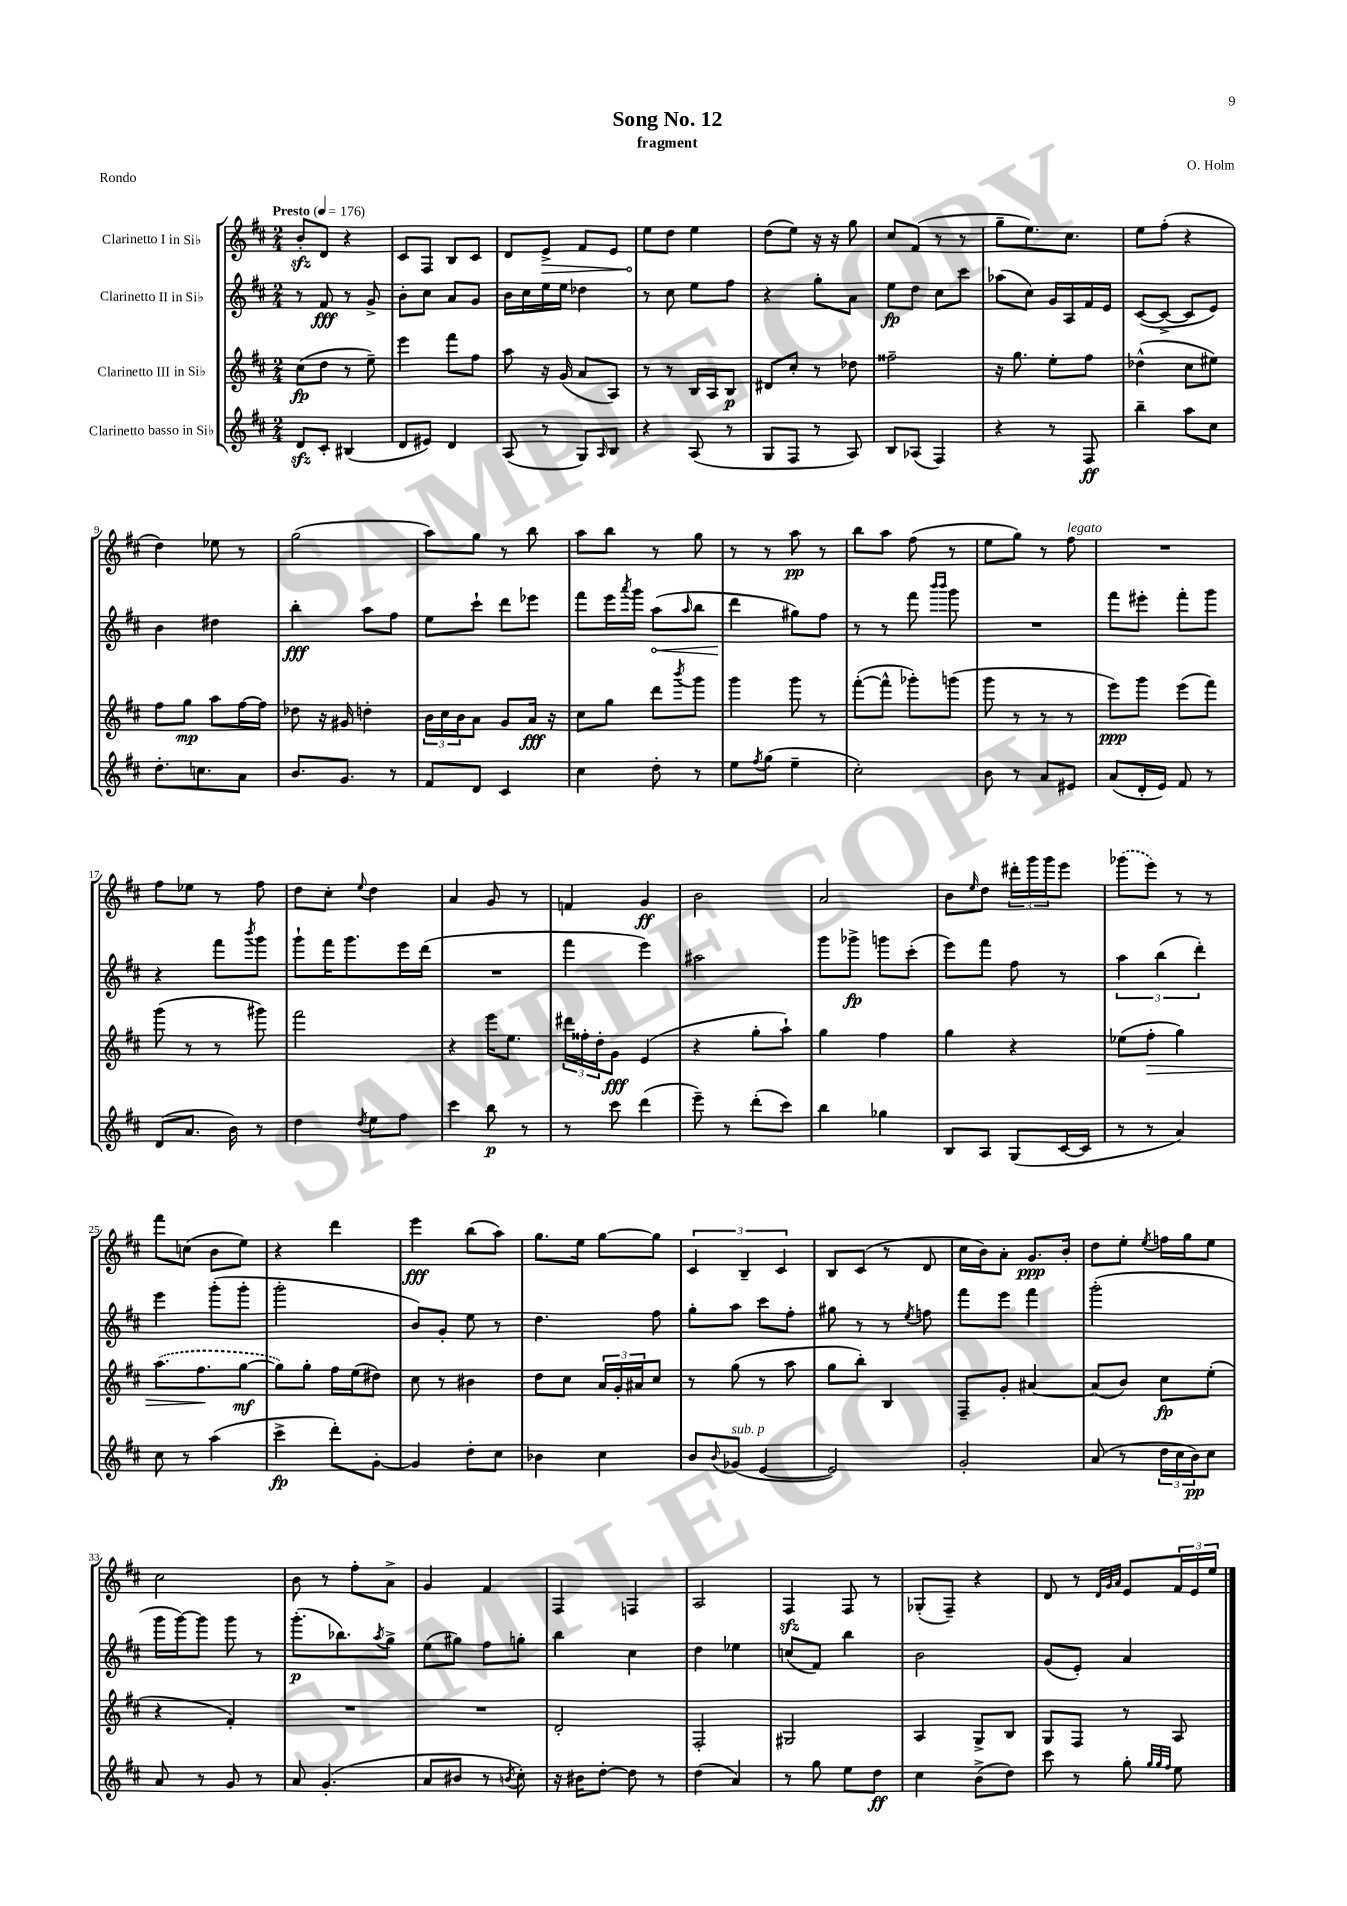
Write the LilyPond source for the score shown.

\header { title = "Song No. 12" composer = "O. Holm" subtitle = "fragment" piece = "Rondo" }
<<
\new StaffGroup <<
\new Staff = "s0" \with { instrumentName = "Clarinetto I in Sib" } {
    \clef treble \key d \major \numericTimeSignature \time 2/4 \tempo "Presto" 4 = 176
    b'8-.\sfz d'8 r4 |
    cis'8 fis8 b8 cis'8 |
    d'8 \once \override Hairpin.circled-tip = ##t e'8->\> fis'8 e'8 |
    e''8\! d''8 e''4 |
    d''8( e''8) r16 r16 g''8 |
    cis''8 fis'8( r8 r8 |
    g''8-- e''8.) cis''8. |
    e''8 fis''8-.( r4 |
    d''4) ees''8 r8 |
    g''2( |
    a''8) g''8 r8 b''8 |
    a''8 b''8 r8 g''8 |
    r8 r8 a''8\pp r8 |
    b''8 a''8 fis''8( r8 |
    e''8 g''8) r8 fis''8^\markup { \italic "legato" } |
    R2 |
    fis''8 ees''8 r8 fis''8 |
    d''8 cis''8-. \appoggiatura { e''8 } d''4 |
    a'4 g'8 r8 |
    f'4 g'4\ff |
    b'2 |
    a'2 |
    b'8 \grace { e''16 } d''8 \tuplet 3/2 { dis'''16-. g'''16 g'''16 } e'''8 |
    \once \slurDashed ges'''8( e'''8) r8 r8 |
    fis'''8 c''8( b'8 e''8) |
    r4 d'''4 |
    e'''4\fff b''8( a''8) |
    g''8. e''16 g''8~ g''8 |
    \tuplet 3/2 { cis'4 b4-- cis'4 } |
    b8 cis'8( r8 d'8 |
    cis''16 b'16) a'8-. g'8.\ppp b'16-. |
    d''8 e''8-. \acciaccatura { e''8 } f''16 g''16 e''8 |
    cis''2 |
    b'8 r8 fis''8-. a'8-> |
    g'4 fis'4 |
    fis4 f4 |
    a2 |
    fis4\sfz fis8 r8 |
    ges8-.( fis8--) r4 |
    d'8 r8 \grace { d'32 g'32 a'32 } e'8 \tuplet 3/2 { fis'16 e'16 e''16 } \bar "|." |
}
\new Staff = "s1" \with { instrumentName = "Clarinetto II in Sib" } {
    \clef treble \key d \major \numericTimeSignature \time 2/4
    r8 fis'8\fff r8 g'8-> |
    b'8-. cis''8 a'8 g'8 |
    b'16 cis''16 e''16 e''16 des''4 |
    r8 cis''8 e''8 fis''8 |
    r4 g''8-. a'8 |
    e''8\fp d''8 cis''8 cis'''8 |
    aes''8( cis''8) g'16 a16 fis'16 e'16 |
    cis'8~( cis'8~-> cis'8 e'8) |
    b'4 dis''4 |
    b''4-.\fff a''8 fis''8 |
    e''8 cis'''8-! d'''8 ees'''8 |
    fis'''8 e'''16 \acciaccatura { a'''8 } g'''16 \once \override Hairpin.circled-tip = ##t a''8\<( \grace { a''16 } b''8 |
    d'''4\! gis''8) fis''8 |
    r8 r8 fis'''8 \grace { b'''16 b'''16 } g'''8 |
    R2 |
    fis'''8 eis'''8-. fis'''8-. g'''8 |
    r4 fis'''8 \acciaccatura { b'''8 } g'''8 |
    g'''8-! fis'''16 g'''8. e'''16 d'''16( |
    R2 |
    fis'''4 e'''4) |
    ais''2 |
    g'''8 ges'''8->\fp g'''8 cis'''8-.( |
    e'''8) fis'''8 fis''8 r8 |
    \tuplet 3/2 { a''4 b''4( d'''4-.) } |
    e'''4 g'''8-.( g'''8-. |
    g'''2-. |
    b'8) g'8-. e''8 r8 |
    d''4. fis''8 |
    g''8-. a''8 cis'''8 fis''8-. |
    gis''8 r8 r8 \acciaccatura { e''8 } f''8 |
    fis'''8 e'''8 fis'''4 |
    g'''2-.( |
    g'''16 g'''16~) g'''8 g'''8 r8 |
    g'''8.-.\p( bes''8.) \acciaccatura { a''8 } g''8-> |
    e''8( gis''8) fis''8 g''8-. |
    b''4 cis''4 |
    d''4 ees''4 |
    c''8( fis'8) b''4 |
    b'2 |
    g'8( e'8-.) a'4 \bar "|." |
}
\new Staff = "s2" \with { instrumentName = "Clarinetto III in Sib" } {
    \clef treble \key d \major \numericTimeSignature \time 2/4
    cis''8\fp( d''8 r8 e''8--) |
    e'''4 fis'''8 fis''8 |
    a''8 r16 g'16( a'8 a8) |
    r8 r8 b16 a16 b8\p |
    dis'8 cis''8-. r8 des''8 |
    fisis''2-- |
    r16 g''8. e''8-. fis''8 |
    des''4-^( cis''8 eis''8) |
    fis''8 g''8\mp a''8 fis''16~ fis''16 |
    des''8 r16 gis'16 d''4-. |
    \tuplet 3/2 { b'16 cis''16 b'16 } a'8 g'8 a'16\fff r16 |
    cis''8 g''8 d'''8 \acciaccatura { b'''8 } g'''8 |
    g'''4 g'''8 r8 |
    fis'''8~-.( fis'''8-^ ges'''8-.) g'''8( |
    g'''8 r8 r8 r8 |
    e'''8\ppp) g'''8 e'''8( fis'''8) |
    g'''8( r8 r8 gis'''8) |
    fis'''2 |
    r4 e'''16 e''8. |
    \tuplet 3/2 { dis'''16 fisis''16-. d''16-. } g'8\fff e'4( |
    r4 g''8-. a''8-!) |
    g''4 fis''4 |
    g''4 r4 |
    ees''8( fis''8-.\> g''4) |
    \once \slurDashed a''8.( fis''8.\! g''8~\mf |
    g''8) g''8-. fis''16 e''16( dis''8) |
    cis''8 r8 bis'4 |
    d''8 cis''8 \tuplet 3/2 { a'16 g'16-. ais'16 } cis''8 |
    r8 g''8( r8 a''8 |
    g''8 b''8-.) b4 |
    fis8-- g'8-. ais'4~ |
    ais'8( b'8) cis''8\fp e''8-.( |
    r4 fis'4-.) |
    R2 |
    R2 |
    d'2-. |
    fis2-. |
    gis2 |
    a4 g8-> b8 |
    g8 fis8 r8 a8 \bar "|." |
}
\new Staff = "s3" \with { instrumentName = "Clarinetto basso in Sib" } {
    \clef treble \key d \major \numericTimeSignature \time 2/4
    d'8\sfz cis'8-. bis4( |
    d'8 eis'8) d'4 |
    a8( r8 g8) \grace { a16 } b8 |
    r4 a8( r8 |
    g8 fis8 r8 a8) |
    b8 aes8( fis4) |
    r4 r8 fis8\ff |
    b''4-- a''8 cis''8 |
    d''8.-. c''8. a'8 |
    b'8. g'8. r8 |
    fis'8 d'8 cis'4 |
    cis''4 d''8-. r8 |
    e''8 \acciaccatura { fis''8 } g''8( e''4-- |
    cis''2-.) |
    b'8 r8 a'8 eis'8 |
    a'8( d'16-. e'16) fis'8 r8 |
    d'8( a'8. b'16) r8 |
    d''4 \acciaccatura { d''8 } e''8 fis''8 |
    cis'''4 b''8\p r8 |
    r8 cis'''8 d'''4( |
    e'''8--) r8 d'''8-.( cis'''8) |
    b''4 ges''4 |
    b8 a8 g8( cis'16~ cis'16 |
    r8 r8 a'4) |
    cis''8 r8 a''4( |
    cis'''4->\fp d'''8-.) g'8~-. |
    g'4 d''8-. cis''8 |
    bes'4 cis''4 |
    b'8 \appoggiatura { b'8 } ges'8^\markup { \italic "sub. p" }( e'4~ |
    e'2) |
    g'2-. |
    a'8( r8 \tuplet 3/2 { d''16 cis''16 b'16\pp) } cis''8 |
    a'8 r8 g'8 r8 |
    a'8 g'4.-.( |
    a'8 bis'8 r8 \acciaccatura { b'8 } cis''8-.) |
    r16 bis'16 d''8~-. d''8 r8 |
    d''4( a'4) |
    r8 g''8 e''8 d''8\ff |
    cis''4 b'8->( d''8) |
    cis'''8 r8 g''8-. \grace { g''32 g''32 fis''32 } e''8 \bar "|." |
}
>>
>>
